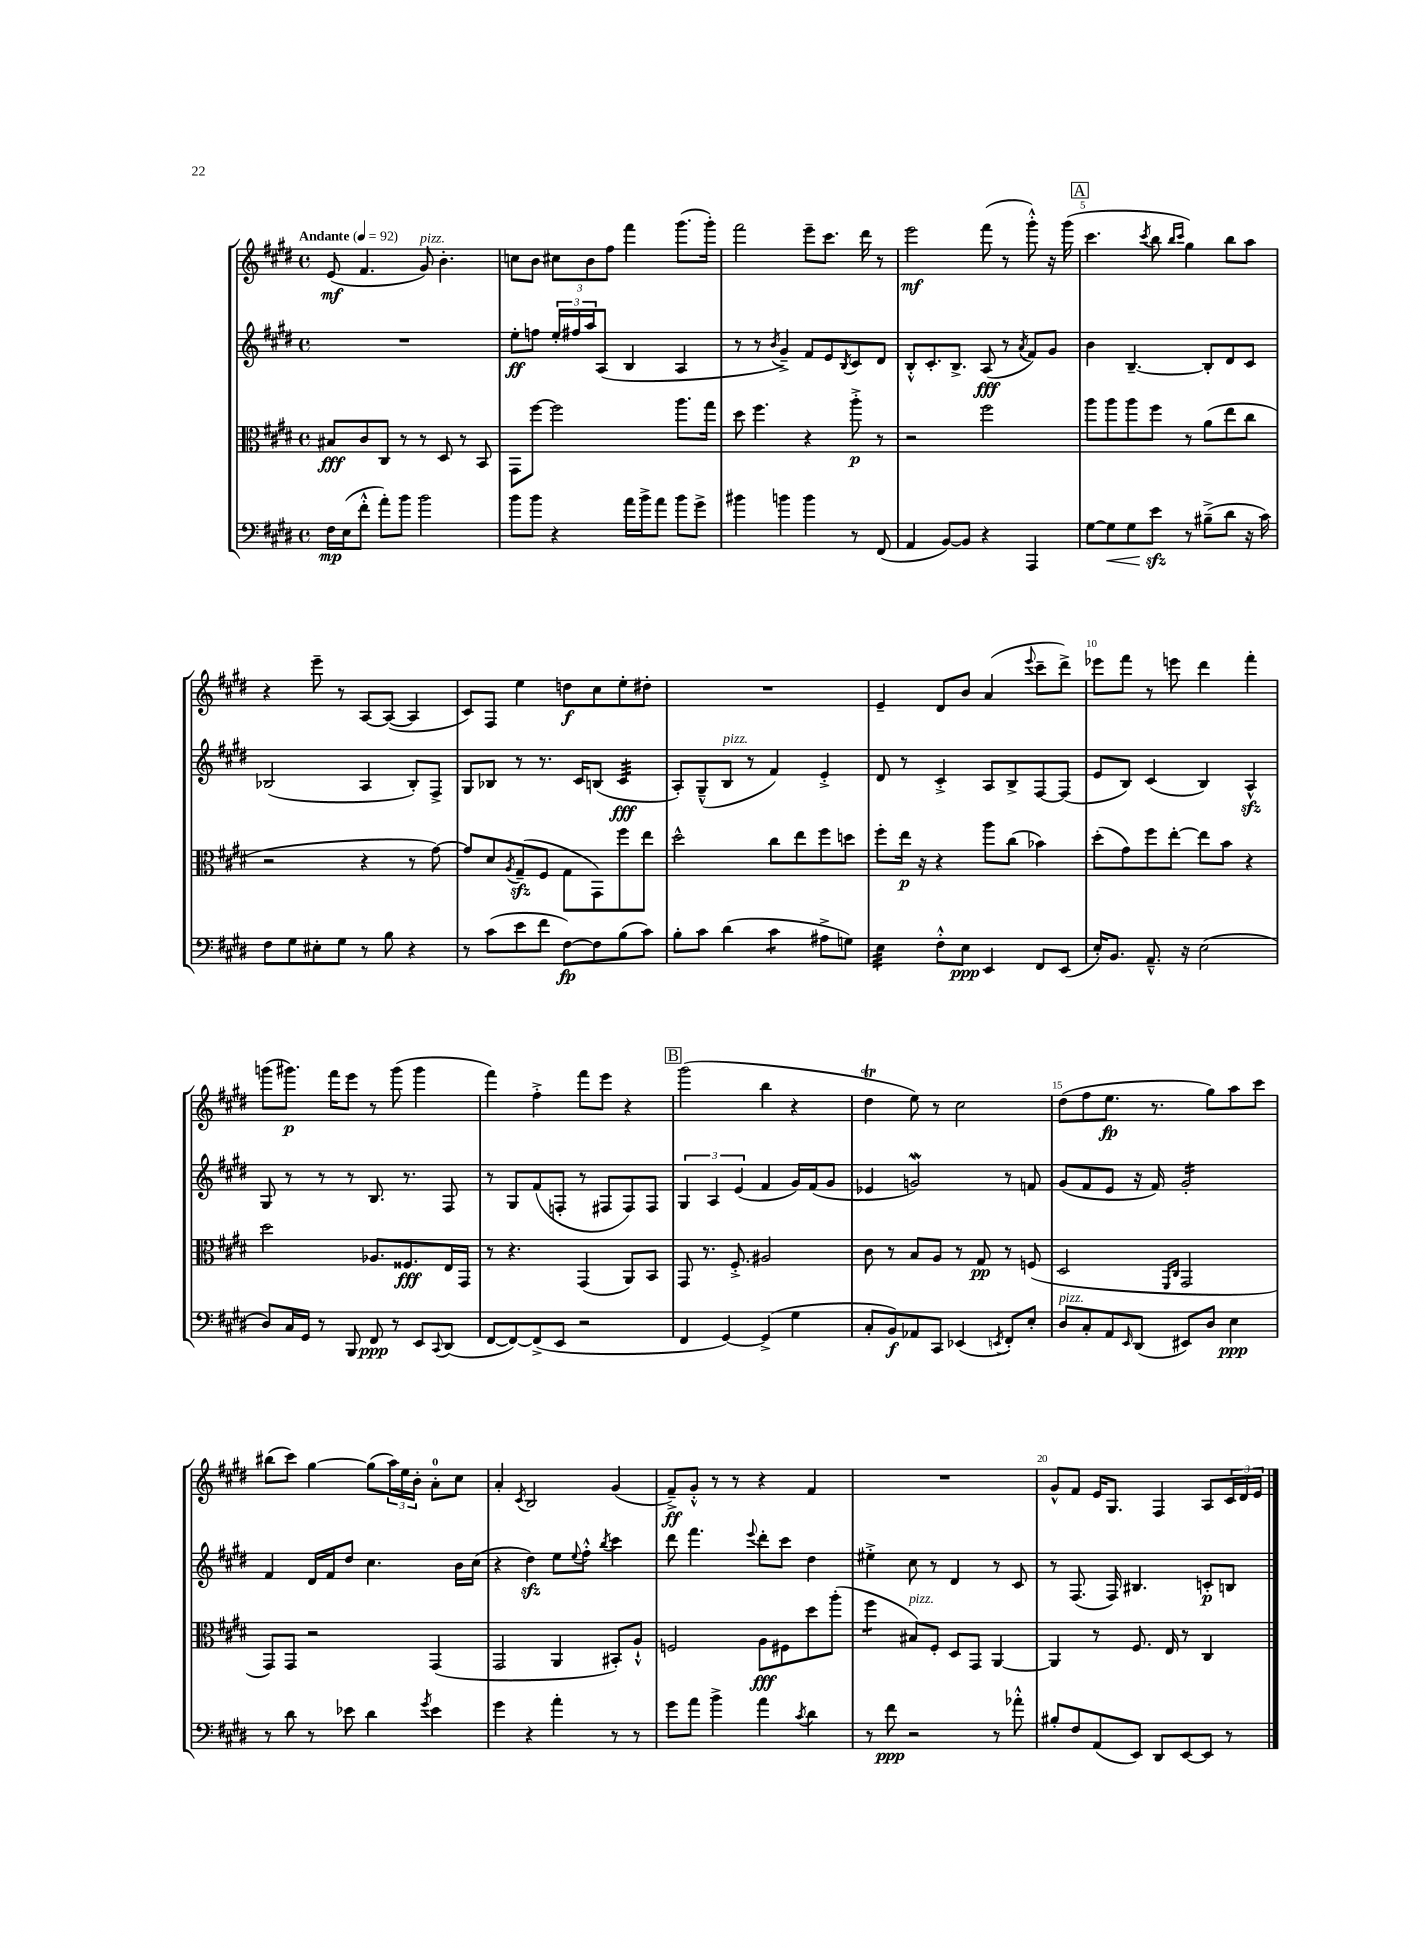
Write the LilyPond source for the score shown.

<<
\new StaffGroup <<
\new Staff = "s0" {
    \clef treble \key e \major \defaultTimeSignature \time 4/4 \tempo "Andante" 4 = 92
    e'8\mf( fis'4. gis'8^\markup { \italic "pizz." }) b'4.-. |
    c''8 b'8 \tuplet 3/2 { cis''8 b'8 fis''8 } fis'''4 gis'''8.( gis'''16-.) |
    fis'''2 e'''8-- cis'''8. dis'''16 r8 |
    e'''2\mf fis'''8( r8 gis'''8-.-^) r16 gis'''16( |
    \mark \markup { \box "A" } cis'''4. \acciaccatura { cis'''8 } b''8 \grace { b''16 cis'''16 } gis''4) b''8 a''8 |
    r4 e'''8-- r8 a8~ a8~( a4 |
    cis'8) fis8 e''4 d''8\f cis''8 e''8-. dis''8-. |
    R1 |
    e'4-- dis'8 b'8 a'4( \appoggiatura { e'''8 } cis'''8-- dis'''8->) |
    ees'''8 fis'''8 r8 e'''8 dis'''4 fis'''4-. |
    g'''8( gis'''8.\p) fis'''16 e'''8 r8 gis'''8( gis'''4 |
    fis'''4) fis''4-.-> fis'''8 e'''8 r4 |
    \mark \markup { \box "B" } gis'''2( b''4 r4 |
    dis''4\trill e''8) r8 cis''2 |
    dis''8( fis''8 e''8.\fp r8. gis''8) a''8 cis'''8 |
    bis''8( cis'''8) gis''4~ gis''8( \tuplet 3/2 { a''16) e''16 b'16-. } a'8-0-. cis''8 |
    a'4-. \acciaccatura { cis'8 } b2 gis'4( |
    fis'8--->\ff) gis'8-.-^ r8 r8 r4 fis'4 |
    R1 |
    gis'8-^ fis'8 e'16 gis8. fis4 a8 \tuplet 3/2 { cis'16 dis'16 e'16 } \bar "|." |
}
\new Staff = "s1" {
    \clef treble \key e \major \defaultTimeSignature \time 4/4
    R1 |
    e''8-.\ff f''8 \tuplet 3/2 { e''16-. fis''16 a''16 } a8( b4 a4 |
    r8 r8 \acciaccatura { b'8 } gis'4--->) fis'8 e'8 \acciaccatura { b8 } cis'8 dis'8 |
    b8-.-^ cis'8.-. b8.-> a8\fff( r8 \acciaccatura { a'8 } fis'8) gis'8 |
    \mark \markup { \box "A" } b'4 b4.~-- b8-. dis'8 cis'8 |
    bes2( a4 bes8-.) fis8-> |
    gis8 bes8 r8 r8. cis'16 b8( cis'4:32\fff |
    a8-.) gis8---^( b8^\markup { \italic "pizz." } r8 fis'4) e'4-.-> |
    dis'8 r8 cis'4-.-> a8 b8-> fis8~ fis8( |
    e'8 b8) cis'4( b4) a4-^\sfz |
    gis8 r8 r8 r8 b8. r8. fis8 |
    r8 gis8 fis'8( f8-. r8 fis8 fis8) fis8 |
    \mark \markup { \box "B" } \tuplet 3/2 { gis4 a4 e'4( } fis'4 gis'16) fis'16( gis'8 |
    ees'4 g'2\mordent) r8 f'8 |
    gis'8( fis'8 e'8 r16 fis'16) gis'2:16-. |
    fis'4 dis'16 fis'16 dis''8 cis''4. b'16 cis''16( |
    r4 dis''4\sfz) e''8 \appoggiatura { e''8 } fis''8-.-^ \acciaccatura { b''8 } cis'''4 |
    dis'''8 fis'''4. \appoggiatura { e'''8 } dis'''8-. cis'''8 dis''4 |
    eis''4-.-> cis''8 r8 dis'4 r8 cis'8 |
    r8 fis8.( fis16) bis4. c'8-.\p b8 \bar "|." |
}
\new Staff = "s2" {
    \clef alto \key e \major \defaultTimeSignature \time 4/4
    bis8\fff cis'8 cis8 r8 r8 dis8 r8 b,8 |
    gis,8 fis''8~ fis''2 a''8. gis''16 |
    dis''8 fis''4. r4 a''8-.->\p r8 |
    r2 fis''2 |
    \mark \markup { \box "A" } a''8 a''8 a''8 fis''8 r8 a'8( e''8 cis''8 |
    r2 r4 r8 gis'8~) |
    gis'8 dis'8 \acciaccatura { a8 } gis8--\sfz( fis8 gis8 gis,8) fis''8 e''8 |
    dis''2-^ cis''8 e''8 fis''8 d''8 |
    fis''8-. e''16\p r16 r4 a''8 cis''8( bes'4) |
    dis''8-.( gis'8) fis''8 e''8~-. e''8 b'8 r4 |
    dis''2 aes8. fisis8.\fff e16 gis,16 |
    r8 r4. gis,4( a,8) b,8 |
    \mark \markup { \box "B" } gis,8 r8. fis8.-.-> ais2 |
    cis'8 r8 b8 a8 r8 gis8\pp r8 f8( |
    dis2 \grace { fis,16 cis16 } gis,2 |
    gis,8) gis,8 r2 gis,4( |
    gis,2 a,4 bis,8-.) a8-!-^ |
    f2 a8\fff fis8 dis''8 a''8-.( |
    fis''4:8 bis8^\markup { \italic "pizz." }) fis8-. dis8 gis,8 a,4~ |
    a,4 r8 fis8. e16 r8 cis4 \bar "|." |
}
\new Staff = "s3" {
    \clef bass \key e \major \defaultTimeSignature \time 4/4
    fis16\mp e16( fis'8-.-^ a'8-.) b'8 b'2 |
    b'8 b'8 r4 a'16 b'16-> a'8 b'8 gis'8-> |
    bis'4 b'4 b'4 r8 fis,8( |
    a,4 b,8~) b,8 r4 a,,4 |
    \mark \markup { \box "A" } gis8~ gis8\< gis8 e'8\sfz\! r8 bis8--->( dis'8 r16 cis'16) |
    fis8 gis8 eis8-. gis8 r8 b8 r4 |
    r8 cis'8( e'8 fis'8 fis8~\fp) fis8 b8( cis'8) |
    b8-. cis'8 dis'4( cis'4:8 ais8-> g8) |
    e4:32 fis8-.-^ e8\ppp e,4 fis,8 e,8( |
    e16-.) b,8. a,8.---^ r16 e2( |
    dis8) cis16 gis,16 r8 b,,8 fis,8\ppp r8 e,8 \appoggiatura { cis,8 } dis,8( |
    fis,8~ fis,8~) fis,8->( e,8 r2 |
    \mark \markup { \box "B" } fis,4 gis,4~) gis,4->( gis4 |
    cis8-. b,8\f) aes,8 cis,8 ees,4( \acciaccatura { e,8 } fis,8-.) e8-. |
    dis8^\markup { \italic "pizz." } cis8-. a,8 \grace { e,16 } dis,8( eis,8) dis8 e4\ppp |
    r8 dis'8 r8 ees'8 dis'4 \acciaccatura { gis'8 } ees'4 |
    gis'4 r4 a'4-. r8 r8 |
    gis'8 a'8 b'4-> a'4 \acciaccatura { cis'8 } dis'4 |
    r8 fis'8\ppp r2 r8 aes'8-.-^ |
    bis8-. fis8 a,8( e,8) dis,8 e,8~ e,8 r8 \bar "|." |
}
>>
>>
\layout { \context { \Score \override BarNumber.break-visibility = ##(#f #t #t) barNumberVisibility = #(every-nth-bar-number-visible 5) } }
